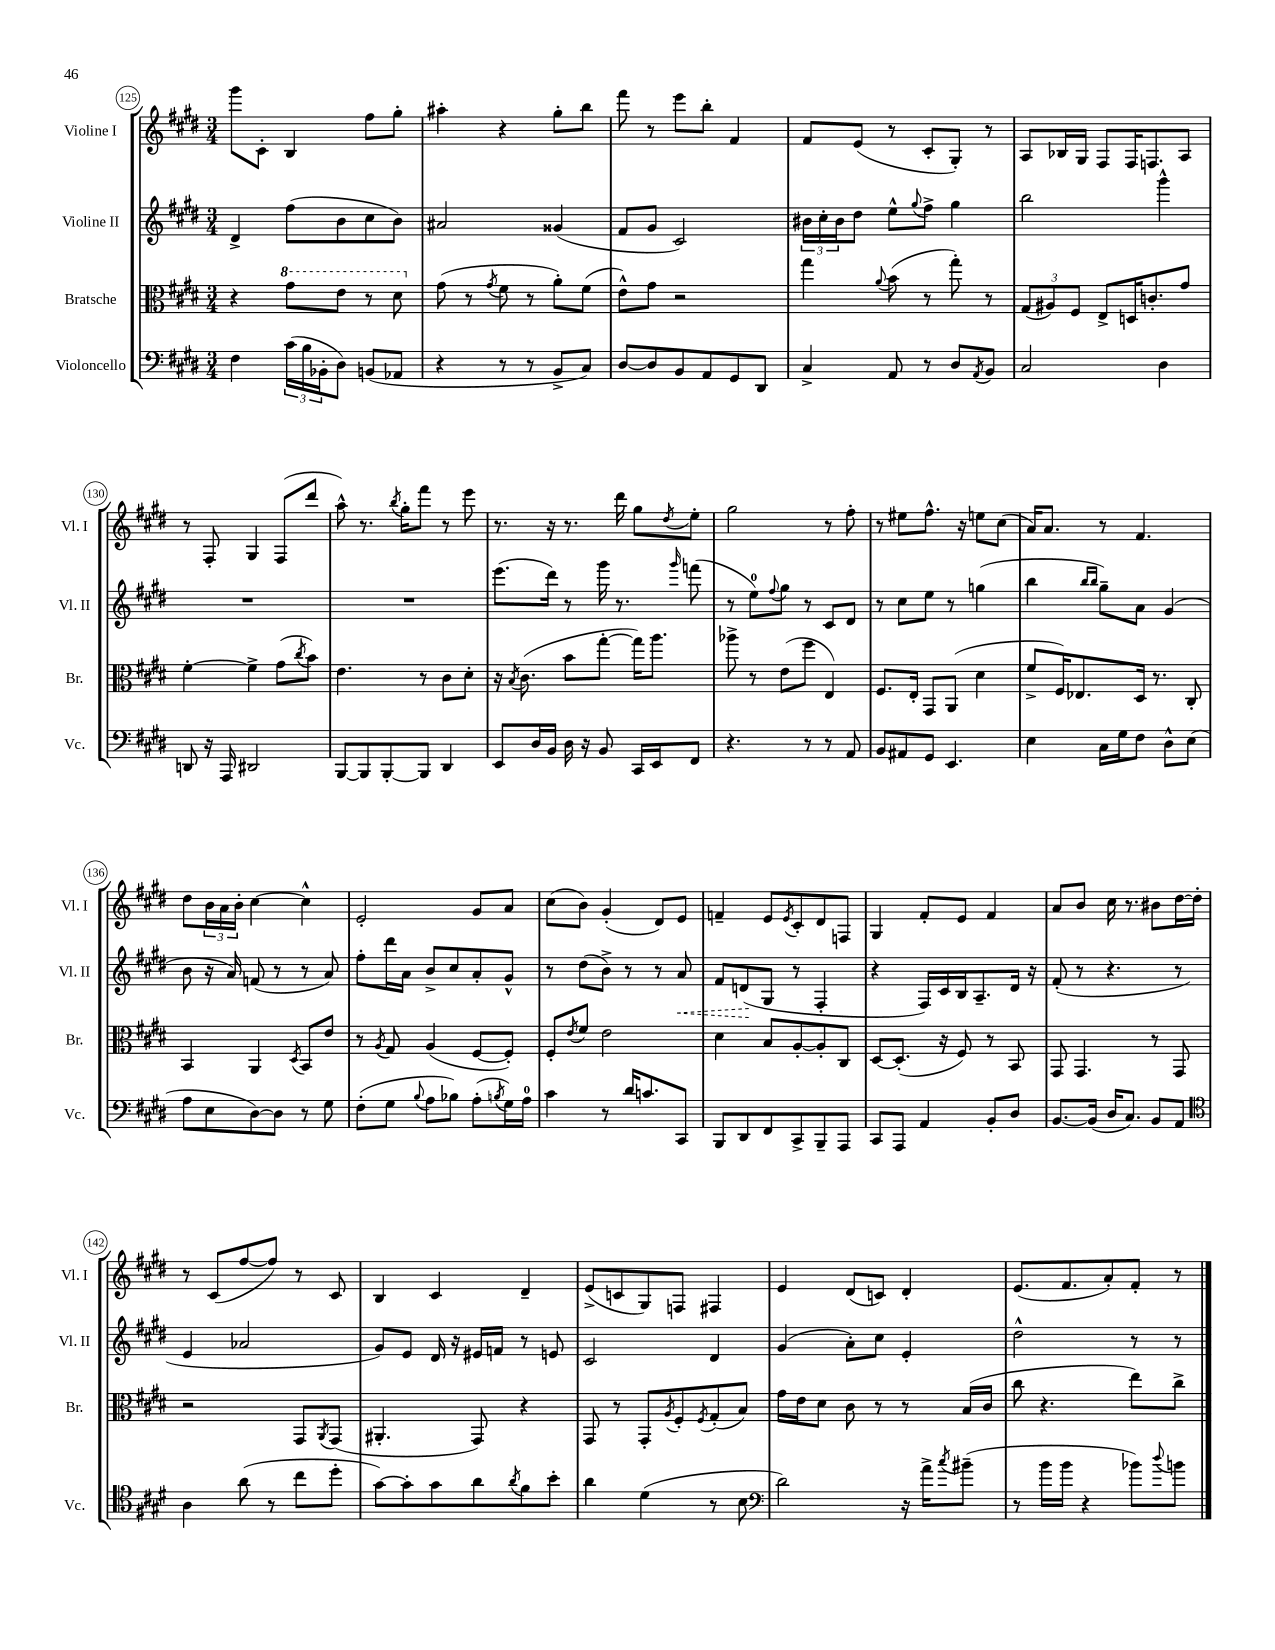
<<
\new StaffGroup <<
\new Staff = "s0" \with { instrumentName = "Violine I" shortInstrumentName = "Vl. I" } {
    \clef treble \key e \major \numericTimeSignature \time 3/4
    gis'''8 cis'8-. b4 fis''8 gis''8-. |
    ais''4-. r4 gis''8-. b''8 |
    fis'''8 r8 e'''8 b''8-. fis'4 |
    fis'8 e'8( r8 cis'8-. gis8-.) r8 |
    a8 bes16 gis16 fis8 fis16 f8. a8 |
    r8 fis8-. gis4 fis8( dis'''8 |
    a''8-^) r8. \acciaccatura { b''8 } gis''16-. fis'''8 r8 e'''8 |
    r8. r16 r8. dis'''16 gis''8 \acciaccatura { dis''8 } e''8-. |
    gis''2 r8 fis''8-. |
    r8 eis''8 fis''8.-^ r16 e''8 cis''8( |
    a'16) a'8. r8 fis'4. |
    dis''8 \tuplet 3/2 { b'16 a'16 b'16-. } cis''4~ cis''4-^ |
    e'2-. gis'8 a'8 |
    cis''8( b'8) gis'4-.( dis'8) e'8 |
    f'4-- e'8 \acciaccatura { e'8 } cis'8-. dis'8 f8 |
    gis4 fis'8-. e'8 fis'4 |
    a'8 b'8 cis''16 r8. bis'8 dis''16~ dis''16-. |
    r8 cis'8( fis''8~ fis''8) r8 cis'8 |
    b4 cis'4 dis'4-- |
    e'8->( c'8 gis8) f8 fis4 |
    e'4 dis'8( c'8) dis'4-. |
    e'8.( fis'8. a'8-.) fis'8-. r8 \bar "|." |
}
\new Staff = "s1" \with { instrumentName = "Violine II" shortInstrumentName = "Vl. II" } {
    \clef treble \key e \major \numericTimeSignature \time 3/4
    dis'4-> fis''8( b'8 cis''8 b'8) |
    ais'2 gisis'4( |
    fis'8 gis'8 cis'2) |
    \tuplet 3/2 { bis'16 cis''16-. bis'16 } dis''8 e''8-^ \appoggiatura { gis''8 } fis''8-> gis''4 |
    b''2 gis'''4-^ |
    R2. |
    R2. |
    e'''8.( dis'''16) r8 gis'''16 r8. \grace { gis'''16 } f'''8( |
    r8 e''8-0) \appoggiatura { fis''8 } gis''8 r8 cis'8 dis'8 |
    r8 cis''8 e''8 r8 g''4( |
    b''4 \grace { b''16 b''16 } gis''8--) a'8 gis'4( |
    b'8 r16 a'16) f'8( r8 r8 a'8) |
    fis''8-. dis'''16 a'16 b'8-> cis''8 a'8-. gis'8-^ |
    r8 dis''8( b'8->) r8 r8 \once \override Hairpin.style = #'dashed-line a'8\< |
    fis'8 d'8\!( gis8 r8 fis4-. |
    r4 fis16) cis'16 b16 a8.-- dis'16 r16 |
    fis'8-.( r8 r4. r8 |
    e'4 aes'2 |
    gis'8) e'8 dis'16 r16 eis'16 f'16 r8 e'8 |
    cis'2 dis'4 |
    gis'4( a'8-.) cis''8 e'4-. |
    dis''2-^ r8 r8 \bar "|." |
}
\new Staff = "s2" \with { instrumentName = "Bratsche" shortInstrumentName = "Br." } {
    \clef alto \key e \major \numericTimeSignature \time 3/4
    r4 \ottava #1 gis''8 e''8 r8 dis''8 \ottava #0 |
    gis'8( r8 \acciaccatura { gis'8 } fis'8 r8 a'8-.) fis'8( |
    e'8-^) gis'8 r2 |
    gis''4 \appoggiatura { a'8 } b'8( r8 gis''8-.) r8 |
    \tuplet 3/2 { gis8( ais8) fis8 } e8-> d16 c'8.-. gis'8 |
    fis'4~-. fis'4-> gis'8( \acciaccatura { cis''8 } b'8) |
    e'4. r8 cis'8 dis'8-. |
    r16 \acciaccatura { b8 } cis'8.( b'8 gis''8~-. gis''16) a''8. |
    aes''8-> r8 e'8( fis''8 e4) |
    fis8. e16-. gis,8 a,8( dis'4 |
    fis'8-> fis16) ees8. dis16 r8. cis8-. |
    b,4 a,4 \acciaccatura { dis8 } b,8 e'8 |
    r8 \acciaccatura { a8 } gis8 a4( fis8~ fis8-.) |
    fis8-. \acciaccatura { e'8 } fis'8 e'2 |
    dis'4 b8 a8~-. a8-. cis8 |
    dis8~ dis8.-.( r16 fis8) r8 b,8 |
    gis,8 gis,4. r8 gis,8 |
    r2 gis,8 \acciaccatura { a,8 } gis,8( |
    ais,4.-. gis,8) r4 |
    gis,8 r8 gis,8-. \acciaccatura { a8 } fis8-. \acciaccatura { fis8 } gis8-.( b8) |
    gis'16 e'16 dis'8 cis'8 r8 r8 b16( cis'16 |
    cis''8 r4. e''8) cis''8-> \bar "|." |
}
\new Staff = "s3" \with { instrumentName = "Violoncello" shortInstrumentName = "Vc." } {
    \clef bass \key e \major \numericTimeSignature \time 3/4
    fis4 \tuplet 3/2 { cis'16( b16 bes,16-. } dis8) b,8( aes,8 |
    r4 r8 r8 b,8-> cis8) |
    dis8~ dis8 b,8 a,8 gis,8 dis,8 |
    cis4-> a,8 r8 dis8 \acciaccatura { a,8 } b,8 |
    cis2 dis4 |
    d,8 r16 a,,16 dis,2 |
    b,,8~ b,,8 b,,8~-. b,,8 dis,4 |
    e,8 dis16 b,16 dis16 r16 b,8 cis,16 e,16 fis,8 |
    r4. r8 r8 a,8 |
    b,8 ais,8 gis,8 e,4. |
    e4 cis16 gis16 fis8 dis8-^ e8( |
    a8 e8 dis8~) dis8 r8 gis8 |
    fis8-.( gis8 \appoggiatura { b8 } a8 bes8) a8-.( \acciaccatura { b8 } gis16) a16-0 |
    cis'4 r8 dis'16 c'8. cis,8 |
    b,,8 dis,8 fis,8 cis,8-> b,,8-- a,,8 |
    cis,8 a,,8 a,4 b,8-. dis8 |
    b,8.~ b,16( dis16 cis8.) b,8 a,8 |
    \clef tenor a4 a'8( r8 cis''8 dis''8-. |
    gis'8~) gis'8-. gis'8 a'8 \acciaccatura { a'8 } fis'8 b'8-. |
    a'4 dis'4( r8 b8 |
    \clef bass dis'2) r16 a'16-> \acciaccatura { cis''8 } bis'8--( |
    r8 b'16 b'16 r4 bes'8) \appoggiatura { dis''8 } b'8 \bar "|." |
}
>>
>>
\layout { \context { \Score currentBarNumber = #125 \override BarNumber.stencil = #(make-stencil-circler 0.1 0.3 ly:text-interface::print) } }
